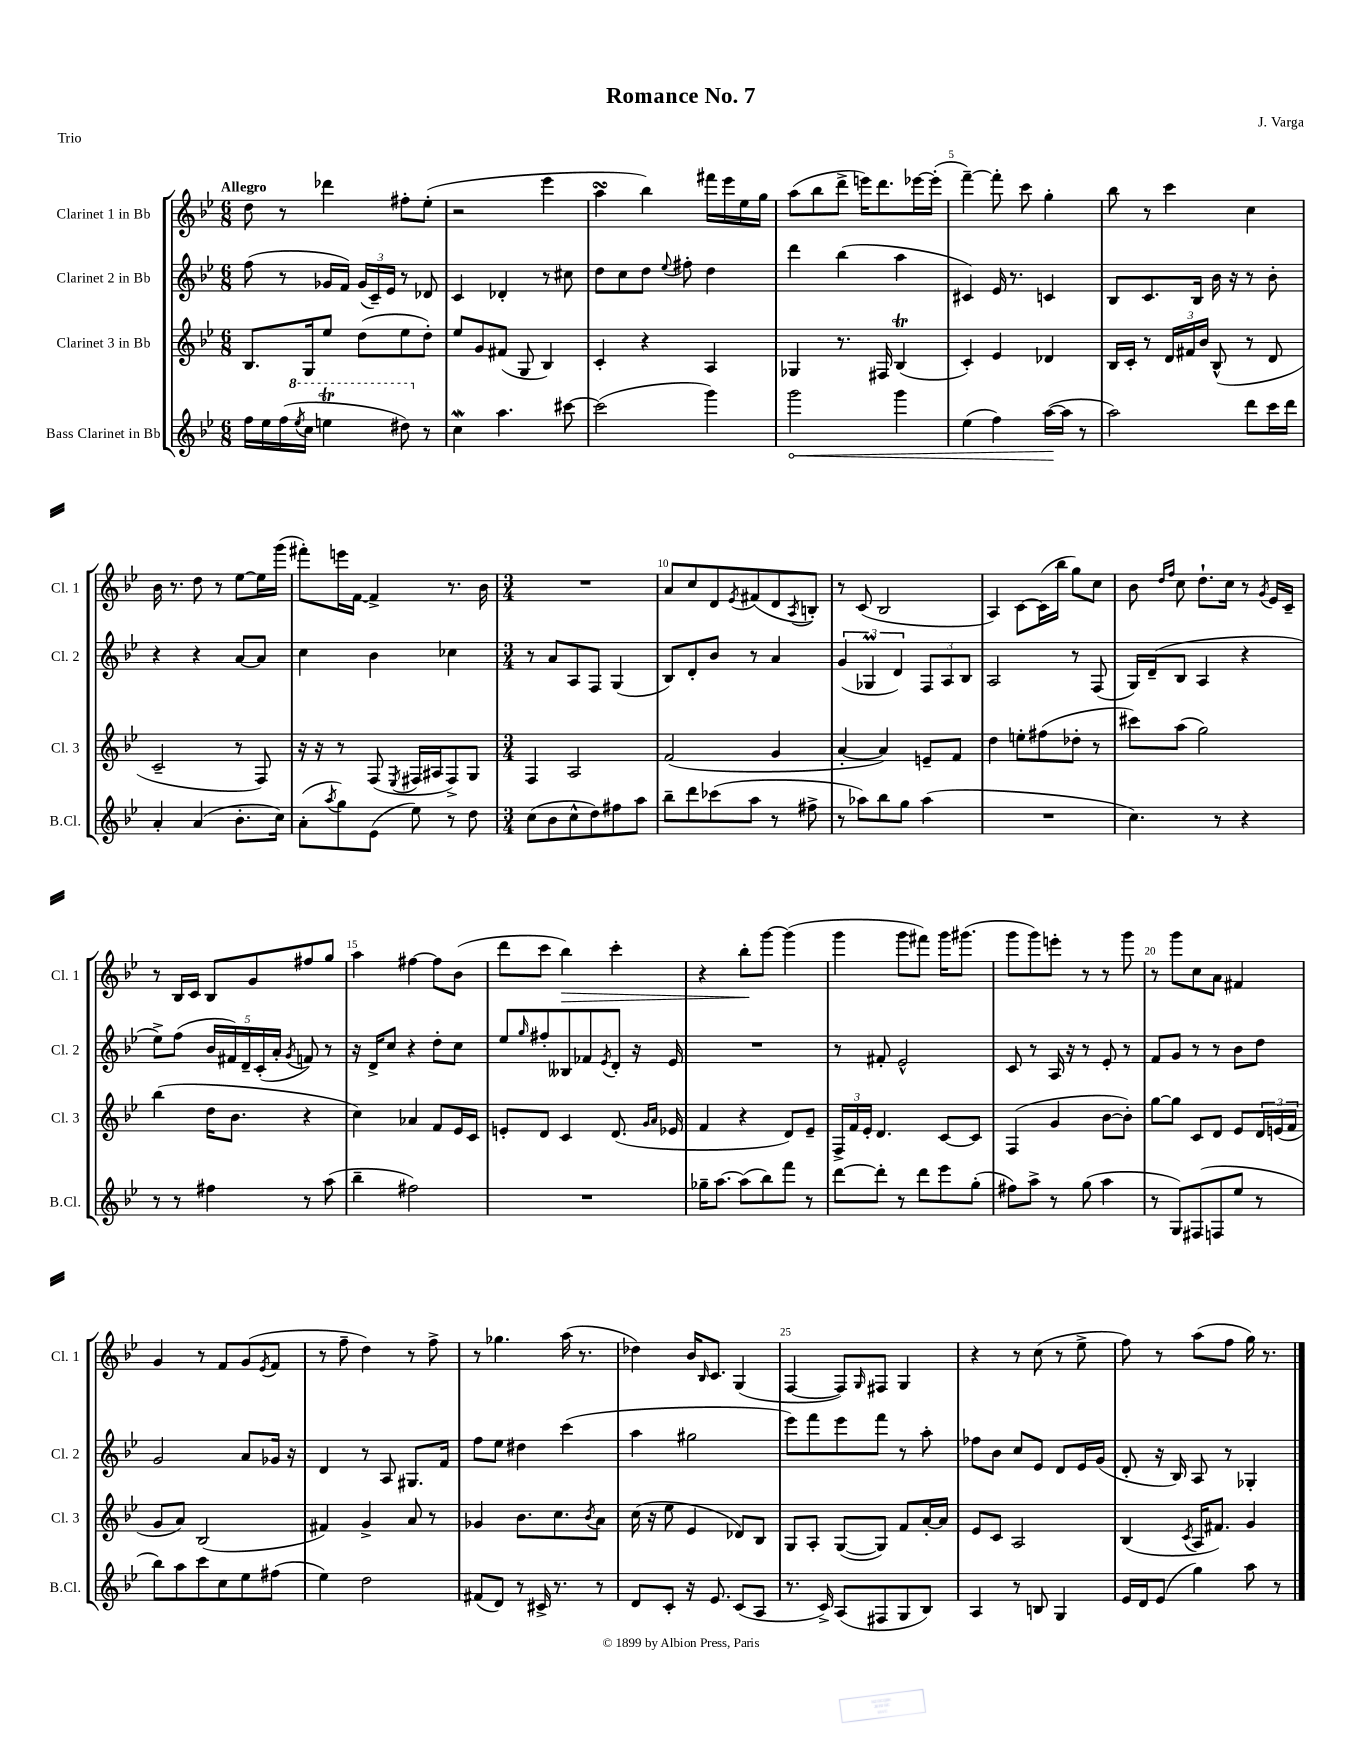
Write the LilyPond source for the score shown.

\header { title = "Romance No. 7" composer = "J. Varga" piece = "Trio" }
<<
\new StaffGroup <<
\new Staff = "s0" \with { instrumentName = "Clarinet 1 in Bb" shortInstrumentName = "Cl. 1" } {
    \clef treble \key bes \major \numericTimeSignature \time 6/8 \tempo "Allegro"
    d''8 r8 des'''4 fis''8-. ees''8-.( |
    r2 ees'''4 |
    a''4\turn bes''4) fis'''16 ees'''16 ees''16 g''16 |
    a''8( bes''8 d'''8-> e'''16) d'''8. ees'''16~ ees'''16-.( |
    f'''4~--) f'''8-. c'''8 g''4-. |
    bes''8 r8 c'''4 c''4 |
    bes'16 r8. d''8 r8 ees''8~ ees''16 g'''16( |
    fis'''8-.) e'''16 f'16~ f'4-> r8. bes'16 |
    \numericTimeSignature \time 3/4 R2. |
    a'8 c''8 d'8 \acciaccatura { ees'8 } fis'8( d'8 \acciaccatura { a8 } b8-.) |
    r8 c'8( bes2 |
    a4) c'8~ c'16( bes''16 g''8) c''8 |
    bes'8 \grace { d''16 f''16 } c''8 d''8.-! c''16 r8 \acciaccatura { g'8 } ees'16 c'16-- |
    r8 bes16 c'16 bes8 g'8 fis''8 g''8 |
    a''4 fis''4~ fis''8 bes'8( |
    d'''8 c'''8 bes''4\>) c'''4-. |
    r4 bes''8-.\! g'''8~ g'''4( |
    g'''4 g'''8 fis'''8) g'''16 gis'''8.( |
    g'''8 g'''8) e'''8-. r8 r8 g'''8 |
    r8 g'''8 c''8 a'8 fis'4 |
    g'4 r8 f'8 g'8( \acciaccatura { ees'8 } f'8 |
    r8 f''8-- d''4) r8 f''8-> |
    r8 ges''4. a''16( r8. |
    des''4) bes'16 \grace { bes16 } c'8. g4( |
    f4~ f8) \grace { g16 } fis8 g4 |
    r4 r8 c''8( r8 ees''8-> |
    f''8) r8 a''8( f''8 g''16) r8. \bar "|." |
}
\new Staff = "s1" \with { instrumentName = "Clarinet 2 in Bb" shortInstrumentName = "Cl. 2" } {
    \clef treble \key bes \major \numericTimeSignature \time 6/8
    f''8( r8 ges'16 f'16) \tuplet 3/2 { ges'16( c'16--) ees'16 } r8 des'8 |
    c'4 des'4-. r8 cis''8 |
    d''8 c''8 d''8 \appoggiatura { ees''8 } fis''8-. d''4 |
    d'''4 bes''4( a''4 |
    cis'4) ees'16 r8. c'4 |
    bes8 c'8. bes16 bes'16 r16 r8 bes'8-. |
    r4 r4 a'8~ a'8 |
    c''4 bes'4 ces''4 |
    \numericTimeSignature \time 3/4 r8 a'8 a8 f8 g4( |
    bes8) d'8-. bes'8 r8 a'4 |
    \tuplet 3/2 { g'4( ges4\prall d'4) } \tuplet 3/2 { f8 a8 bes8 } |
    a2 r8 f8( |
    g16) d'16--( bes8 a4 r4 |
    ees''8->) f''8( \tuplet 5/4 { bes'16 fis'16) d'16-- c'16-.( a'16-. } \acciaccatura { g'8 } f'8) r8 |
    r16 d'16-> c''8 r4 d''8-. c''8 |
    ees''8 \grace { g''16 } fis''8-. beses8 fes'8 \acciaccatura { ees'8 } d'8-. r16 ees'16 |
    R2. |
    r8 fis'8-. ees'2-^ |
    c'8 r8 a16 r16 r8 ees'8-. r8 |
    f'8 g'8 r8 r8 bes'8 d''8 |
    g'2 a'8 ges'16 r16 |
    d'4 r8 a8 gis8. f'16 |
    f''8 ees''8 dis''4 c'''4( |
    a''4 gis''2 |
    ees'''8) f'''8 ees'''8 f'''8 r8 a''8-. |
    fes''8 bes'8 c''8 ees'8 d'8 ees'16 g'16( |
    d'8-. r16 bes16) a8 r8 ges4-. \bar "|." |
}
\new Staff = "s2" \with { instrumentName = "Clarinet 3 in Bb" shortInstrumentName = "Cl. 3" } {
    \clef treble \key bes \major \numericTimeSignature \time 6/8
    bes8. g16 ees''8 d''8( ees''8 d''8-.) |
    ees''8 g'8 fis'8( g8 bes4) |
    c'4-. r4 a4 |
    ges4 r8. fis16 bes4\trill( |
    c'4-.) ees'4 des'4 |
    bes16 c'16-. r8 \tuplet 3/2 { d'16 fis'16 bes'16 } bes8-^( r8 d'8 |
    c'2-- r8 f8) |
    r16 r16 r8 f8( \acciaccatura { ees8 } fis16 ais16 fis8->) g8 |
    \numericTimeSignature \time 3/4 f4 a2 |
    f'2( g'4 |
    a'4~-. a'4) e'8-- f'8 |
    d''4 e''8-. fis''8( des''8-. r8 |
    cis'''8) a''8( g''2) |
    bes''4( d''16 bes'8. r4 |
    c''4) aes'4 f'8 ees'16 c'16 |
    e'8-. d'8 c'4 d'8.( \grace { g'16 a'16 } ees'16 |
    f'4 r4 d'8) ees'8-- |
    \tuplet 3/2 { f16-> f'16 ees'16-. } d'4. c'8~ c'8 |
    f4( g'4 bes'8~ bes'8-.) |
    g''8~ g''8 c'8 d'8 ees'8 \tuplet 3/2 { d'16 e'16( f'16 } |
    g'8 a'8) bes2( |
    fis'4) g'4-> a'8 r8 |
    ges'4 bes'8. c''8. \acciaccatura { bes'8 } a'8 |
    c''16( r16 ees''8 ees'4 des'8) bes8 |
    g8 a8-. g8~( g8) f'8 a'16~-. a'16 |
    ees'8 c'8 a2 |
    bes4( \acciaccatura { c'8 } a16 fis'8.) g'4 \bar "|." |
}
\new Staff = "s3" \with { instrumentName = "Bass Clarinet in Bb" shortInstrumentName = "B.Cl." } {
    \clef treble \key bes \major \numericTimeSignature \time 6/8
    f''16 ees''16 f''16( \ottava #1 \acciaccatura { ees'''8 } c'''16 e'''4\trill dis'''8) \ottava #0 r8 |
    c''4\mordent a''4. cis'''8~ |
    cis'''2( g'''4) |
    \once \override Hairpin.circled-tip = ##t g'''2\< g'''4 |
    ees''4( f''4) a''16~\!( a''16 r8 |
    a''2) d'''8 c'''16 d'''16 |
    a'4-. a'4( bes'8.-. c''16) |
    a'8-.( \acciaccatura { a''8 } g''8) ees'8( ees''8) r8 d''8 |
    \numericTimeSignature \time 3/4 c''8( bes'8 c''8-^ d''8) fis''8 a''8 |
    bes''8-- d'''8 ces'''8( a''8 r8 fis''8-> |
    r8 aes''8) bes''8 g''8 aes''4( |
    R2. |
    c''4.) r8 r4 |
    r8 r8 fis''4 r8 a''8( |
    bes''4-- fis''2) |
    R2. |
    ges''16-- a''8.~ a''8( bes''8) f'''8 r8 |
    d'''8~ d'''8-. r8 d'''8 ees'''8 g''8-.( |
    fis''8) a''8-> r8 g''8( a''4 |
    r8 g8) fis8( f8 ees''8 r8 |
    bes''8) a''8 c'''8 c''8 ees''8 fis''8( |
    ees''4) d''2 |
    fis'8( d'8) r8 cis'16-> r8. r8 |
    d'8 c'8-. r16 ees'8. c'8( a8 |
    r8. c'16->) a8( fis8 g8 bes8) |
    a4 r8 b8 g4 |
    ees'16 d'16 ees'8( g''4) a''8 r8 \bar "|." |
}
>>
>>
\layout { \context { \Score \override BarNumber.break-visibility = ##(#f #t #t) barNumberVisibility = #(every-nth-bar-number-visible 5) } }
